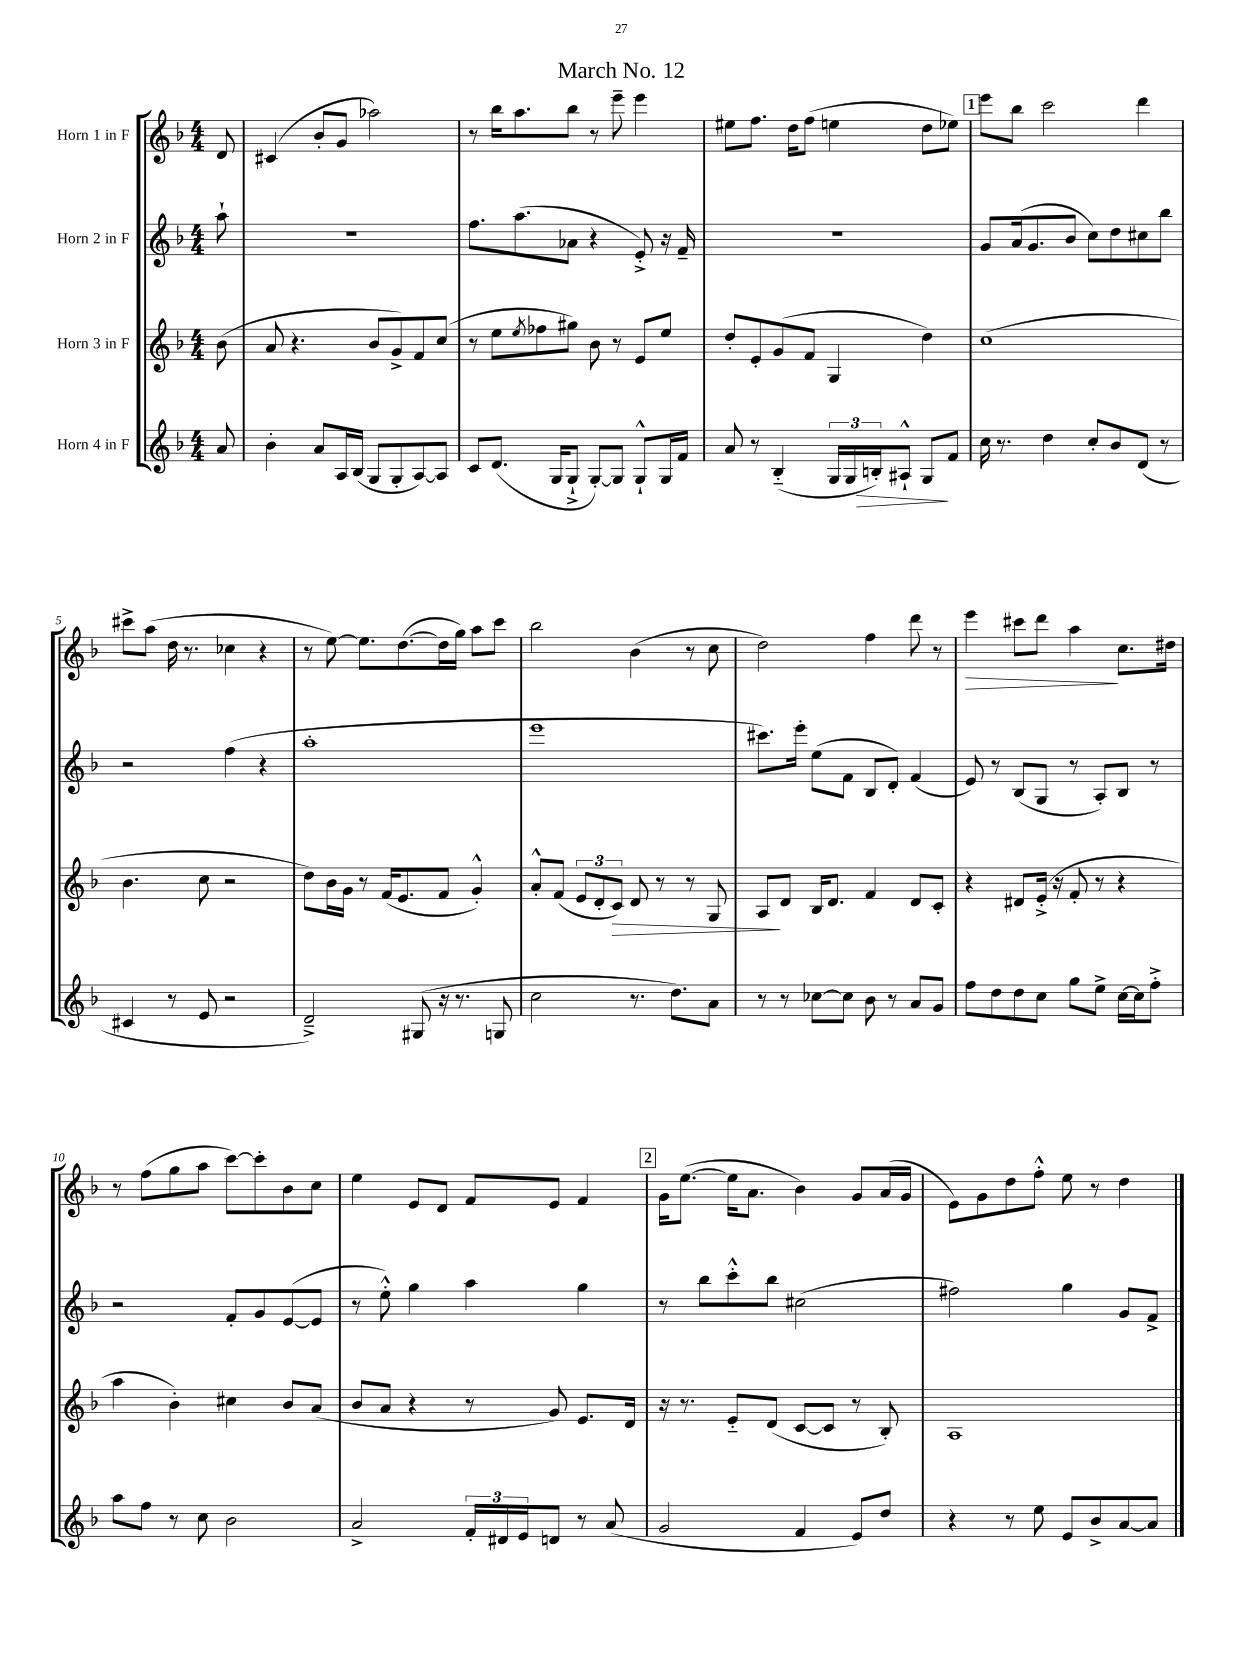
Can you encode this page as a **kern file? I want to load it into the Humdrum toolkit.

**kern	**kern	**kern	**kern
*staff4	*staff3	*staff2	*staff1
*clefG2	*clefG2	*clefG2	*clefG2
*k[b-]	*k[b-]	*k[b-]	*k[b-]
*M4/4	*M4/4	*M4/4	*M4/4
8a/	(8b-\	8aa`\	8d/
=	=	=	=
4b-'\	8a/	1r	(4c#/
.	4.r	.	.
8a/L	.	.	8b-'/L
16A/L	.	.	8g/J
(16B-/JJ	.	.	.
8G/L	8b-/L	.	2aa-\)
8G'/	8g^/)	.	.
[8A/)	8f/	.	.
8A/]J	(8cc/J	.	.
=	=	=	=
8c/L	8r	8.ff\L	8r
(8.d/J	8ee\L	.	16bb-\LK
.	.	(8.aa\	8.aa\
.	8qee/	.	.
.	8ff-\	.	.
16G/LK	.	.	.
8G`^/J	8gg#\J)	8a-\J	8bb-\J
[8G'/L)	8b-\	4r	8r
8G/]J	8r	.	8eee~\
8G`^^/L	8e/L	8e'^/)	4eee\
16G/L	8ee/J	16r	.
16f/JJ	.	16f~/	.
=	=	=	=
8a/	8dd'/L	1r	8ee#\L
8r	8e'/	.	8.ff\J
(4B-'~/	(8g/	.	.
.	.	.	16dd\LK
.	8f/J	.	(8ff\J
24G/LL	4G/	.	4ee\
24G/	.	.	.
24B'/J)	.	.	.
8A#`^^/J	.	.	.
8G/L	4dd\)	.	8dd\L
8f/J	.	.	8ee-\J)
=	=	=	=
16cc\	(1cc	8g/L	8eee\L
8.r	.	.	.
.	.	(16a/k	8bb-\J
.	.	8.g/	.
4dd\	.	.	2ccc\
.	.	8b-/J	.
8cc'/L	.	8cc\L)	.
8b-/	.	8dd\	.
(8d/J	.	8cc#\	4ddd\
8r	.	8bb-\J	.
=	=	=	=
4c#/	4.b-\	2r	8ccc#^\L
.	.	.	(8aa\J
8r	.	.	16dd\
.	.	.	8.r
8e/	8cc\	.	.
2r	2r	(4ff\	4cc-\
.	.	4r	4r
=	=	=	=
2d~^/)	8dd\L)	1aa'	8r
.	16b-\L	.	[8ee\)
.	16g\JJ	.	.
.	8r	.	8.ee\]L
.	(16f/LK	.	.
.	8.e/	.	([8.dd\
(8G#/	.	.	.
16r	8f/J	.	16dd\]L
8.r	.	.	16gg\JJ)
.	4g'^^/)	.	8aa\L
8G/	.	.	8ccc\J
=	=	=	=
2cc\	8a'^^/L	1eee	2bb-\
.	(8f/J	.	.
.	12e/L	.	.
.	12d'/	.	.
.	12c/J)	.	.
8.r	8d/	.	(4b-\
.	8r	.	.
8.dd\L)	.	.	.
.	8r	.	8r
8a\J	8G/	.	8cc\
=	=	=	=
8r	8A/L	8.ccc#\L)	2dd\)
8r	8d/J	.	.
.	.	16eee'\Jk	.
[8cc-\L	16B-/LK	(8ee\L	.
.	8.d/J	.	.
8cc-\]J	.	8f\J	.
8b-\	4f/	8B-/L	4ff\
8r	.	8d'/J)	.
8a/L	8d/L	(4f/	8ddd\
8g/J	8c'/J	.	8r
=	=	=	=
8ff\L	4r	8e/)	4eee\
8dd\	.	8r	.
8dd\	8d#/L	(8B-/L	8ccc#\L
8cc\J	(16e'^/Jk	8G/J	8ddd\J
.	16r	.	.
8gg\L	8f'/	8r	4aa\
8ee^\J	8r	8A'/L)	.
[16cc\LL	4r	8B-/J	8.cc\L
16cc\]J	.	.	.
8ff'^\J	.	8r	.
.	.	.	16dd#\Jk
=	=	=	=
8aa\L	4aa\	2r	8r
8ff\J	.	.	(8ff\L
8r	4b-'\)	.	8gg\
8cc\	.	.	8aa\J
2b-\	4cc#\	8f'/L	[8ccc\L)
.	.	8g/	8ccc'\]
.	8b-/L	([8e/	8b-\
.	(8a/J	8e/]J	8cc\J
=	=	=	=
2a^/	8b-/L	8r	4ee\
.	8a/J	8ee'^^\)	.
.	4r	4gg\	8e/L
.	.	.	8d/J
24f'/LL	8r	4aa\	8f/L
24d#/	.	.	.
24e/J	.	.	.
8d/J	8g/)	.	8e/J
8r	8.e/L	4gg\	4f/
(8a/	.	.	.
.	16d/Jk	.	.
=	=	=	=
2g/	16r	8r	16g\LK
.	8.r	.	([8.ee\J
.	.	8bb-\L	.
.	8e'~/L	8ccc'^^\	16ee\]LK
.	.	.	8.a\J
.	(8d/J	8bb-\J	.
4f/	[8c/L	(2cc#\	4b-\)
.	8c/]J	.	.
8e/L)	8r	.	8g/L
8dd/J	8B-'/)	.	(16a/L
.	.	.	16g/JJ
=	=	=	=
4r	1A	2ff#\)	8e\L)
.	.	.	8g\
8r	.	.	8dd\
8ee\	.	.	8ff'^^\J
8e/L	.	4gg\	8ee\
8b-^/	.	.	8r
[8a/	.	8g/L	4dd\
8a/]J	.	8f^/J	.
==	==	==	==
*-	*-	*-	*-
